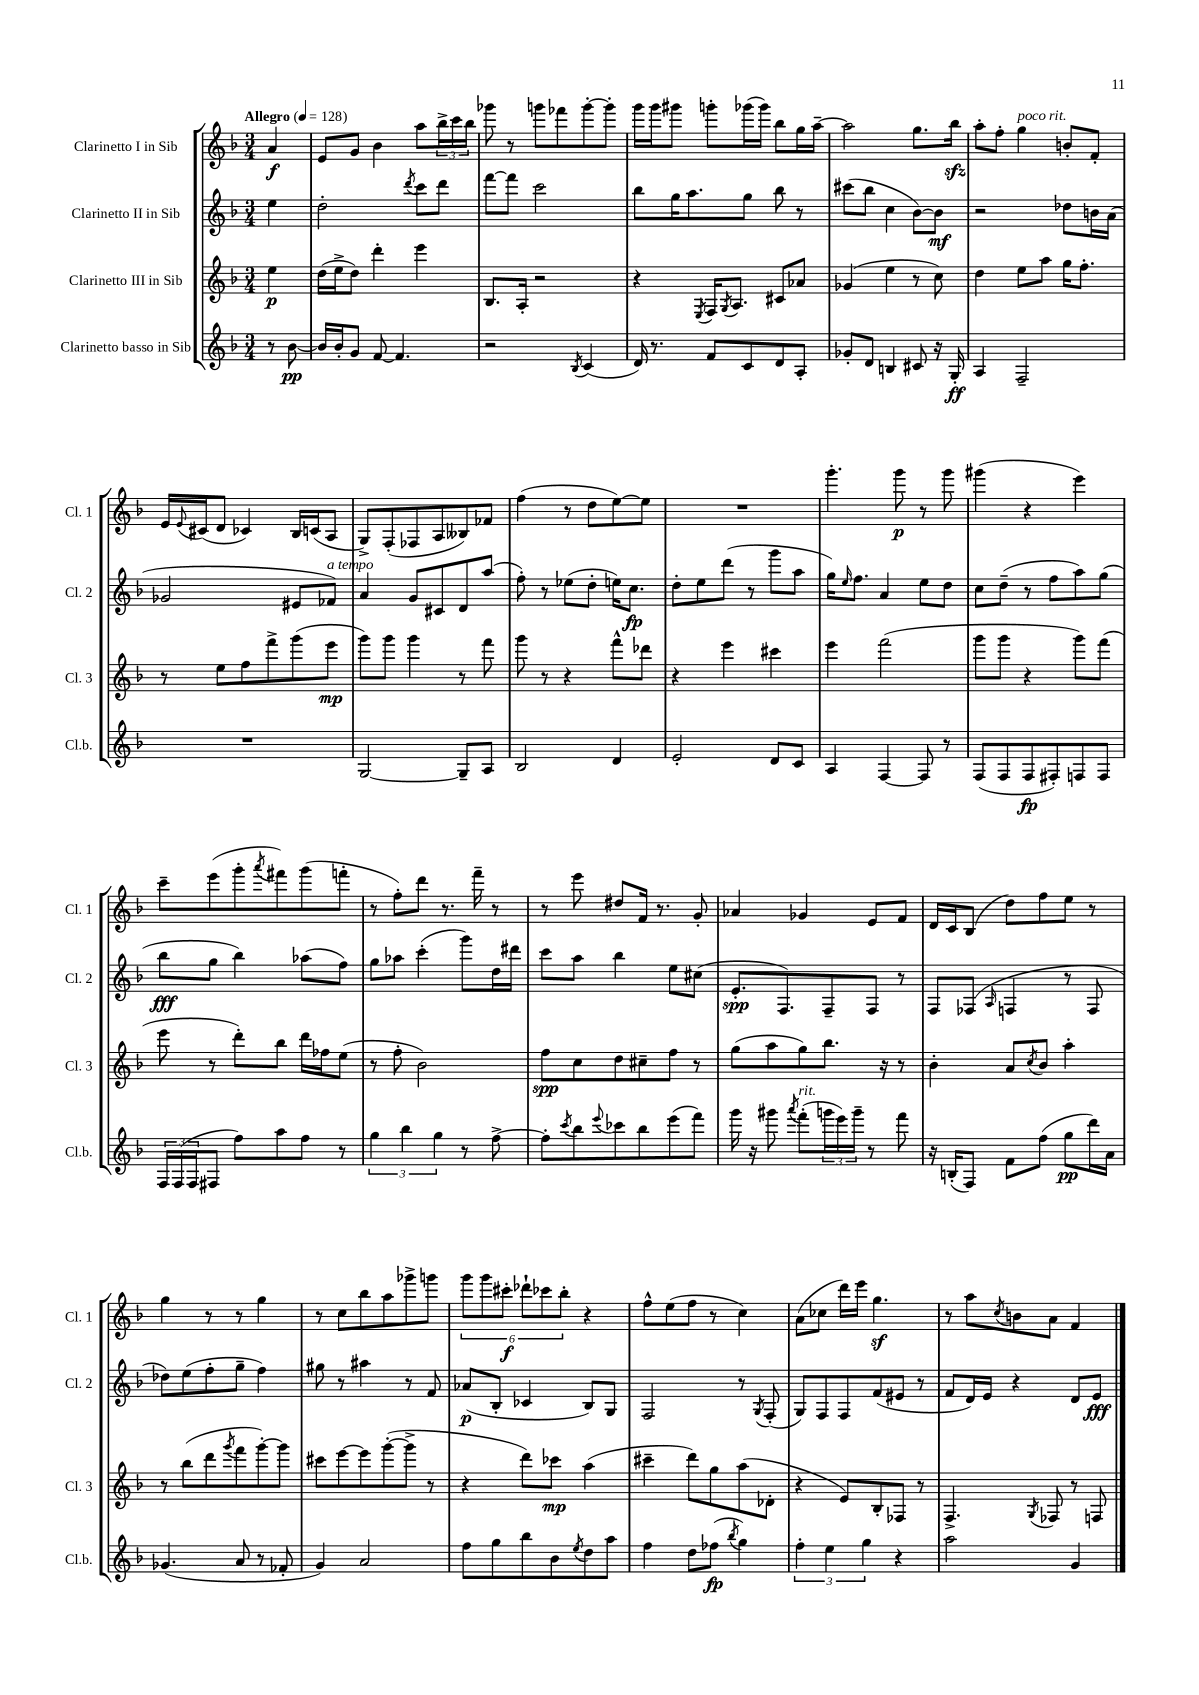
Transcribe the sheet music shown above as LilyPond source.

<<
\new StaffGroup <<
\new Staff = "s0" \with { instrumentName = "Clarinetto I in Sib" shortInstrumentName = "Cl. 1" } {
    \clef treble \key f \major \numericTimeSignature \time 3/4 \partial 4 \tempo "Allegro" 4 = 128
    a'4\f |
    e'8 g'8 bes'4 a''8 \tuplet 3/2 { bes''16-> c'''16 bes''16 } |
    ges'''8 r8 g'''8 fes'''8 g'''8~-. g'''8-. |
    g'''16 g'''16 gis'''8 g'''8-. ges'''16( ges'''16) bes''8 g''16 a''16~-- |
    a''2 g''8. bes''16\sfz |
    a''8-. f''8-. g''4^\markup { \italic "poco rit." } b'8-. f'8-. |
    e'16 \appoggiatura { e'8 } cis'16( d'8 ces'4) bes16 c'16( a8 |
    g8->) f8-.( fes8 a8 beses8) fes'8 |
    f''4( r8 d''8 e''8~) e''8 |
    R2. |
    g'''4.-. g'''8\p r8 g'''8 |
    gis'''4( r4 e'''4) |
    c'''8-- e'''8( g'''8-. \acciaccatura { a'''8 } fis'''8) g'''8( f'''8-. |
    r8 f''8-.) d'''8 r8. f'''16-- r8 |
    r8 e'''8 dis''8 f'16 r8. g'8-. |
    aes'4 ges'4 e'8 f'8 |
    d'16 c'16 bes8( d''8) f''8 e''8 r8 |
    g''4 r8 r8 g''4 |
    r8 c''8 bes''8 a''8 ges'''8-> g'''8 |
    \tuplet 6/4 { g'''8 g'''8 cis'''8-.\f des'''8-! ces'''8 bes''8-. } r4 |
    f''8-^ e''8( f''8 r8 c''4) |
    a'8( ces''8 d'''16) e'''16 g''4.\sf |
    r8 a''8 \acciaccatura { c''8 } b'8 a'8 f'4 \bar "|." |
}
\new Staff = "s1" \with { instrumentName = "Clarinetto II in Sib" shortInstrumentName = "Cl. 2" } {
    \clef treble \key f \major \numericTimeSignature \time 3/4 \partial 4
    e''4 |
    d''2-. \acciaccatura { d'''8 } c'''8 d'''8 |
    f'''8~ f'''8 c'''2 |
    bes''8 g''16 a''8. g''8 bes''8 r8 |
    cis'''8( bes''8 c''4 bes'8~) bes'8\mf |
    r2 des''8 b'16 a'16( |
    ges'2 eis'8 fes'8^\markup { \italic "a tempo" }) |
    a'4 g'8 cis'8 d'8 a''8( |
    f''8-.) r8 ees''8( d''8-. e''16) c''8.\fp |
    d''8-. e''8 d'''8( r8 g'''8 a''8 |
    g''16) \grace { e''16 } f''8. a'4 e''8 d''8 |
    c''8 d''8--( r8 f''8 a''8) g''8( |
    bes''8\fff g''8 bes''4) aes''8( f''8) |
    g''8 aes''8 c'''4-.( g'''8) d''16 dis'''16 |
    c'''8 a''8 bes''4 e''8 cis''8( |
    e'8.-.\spp f8.) f8-- f8 r8 |
    f8 fes8( \grace { a16 } f4 r8 f8 |
    des''8) e''8( f''8-. g''8-- f''4) |
    gis''8 r8 ais''4 r8 f'8 |
    aes'8\p( bes8-. ces'4 bes8) g8 |
    f2 r8 \acciaccatura { g8 } f8-.( |
    g8) f8 f8 f'8( eis'8 r8 |
    f'8 d'16) e'16 r4 d'8 e'8\fff \bar "|." |
}
\new Staff = "s2" \with { instrumentName = "Clarinetto III in Sib" shortInstrumentName = "Cl. 3" } {
    \clef treble \key f \major \numericTimeSignature \time 3/4 \partial 4
    e''4\p |
    d''16( e''16-> d''8) d'''4-. e'''4 |
    bes8. a16-. r2 |
    r4 \acciaccatura { e8 } f16 \acciaccatura { g8 } a8. cis'8 aes'8 |
    ges'4( e''4 r8 c''8) |
    d''4 e''8 a''8 g''16 f''8.-. |
    r8 e''8 f''8 f'''8-> g'''8( e'''8\mp |
    g'''8) g'''8 g'''4 r8 f'''8 |
    g'''8 r8 r4 f'''8-^ des'''8 |
    r4 e'''4 cis'''4 |
    e'''4 f'''2( |
    g'''8 g'''8 r4 g'''8) f'''8( |
    e'''8 r8 d'''8-.) bes''8 d'''16 fes''16 e''8( |
    r8 f''8-. bes'2) |
    f''8\spp c''8 d''8 cis''8-- f''8 r8 |
    g''8( a''8 g''8) bes''8. r16 r8 |
    bes'4-. a'8 \acciaccatura { c''8 } bes'8 a''4-. |
    r8 bes''8( d'''8 \acciaccatura { g'''8 } f'''8 g'''8~-.) g'''8 |
    cis'''8 e'''8~ e'''8 g'''8~-.( g'''8-> r8 |
    r4 d'''8) ces'''8\mp a''4( |
    cis'''4-- d'''8) g''8 a''8( des'8-. |
    r4 e'8) bes8-. fes8 r8 |
    f4.-> \acciaccatura { g8 } fes8 r8 f8 \bar "|." |
}
\new Staff = "s3" \with { instrumentName = "Clarinetto basso in Sib" shortInstrumentName = "Cl.b." } {
    \clef treble \key f \major \numericTimeSignature \time 3/4 \partial 4
    r8 bes'8~\pp |
    bes'16 bes'16-. g'8 f'8~ f'4. |
    r2 \acciaccatura { bes8 } c'4( |
    d'16) r8. f'8 c'8 d'8 a8-. |
    ges'8-. d'8 b4 cis'8 r16 g16-.\ff |
    a4 f2-- |
    R2. |
    g2~ g8-- a8 |
    bes2 d'4 |
    e'2-. d'8 c'8 |
    a4 f4~ f8 r8 |
    f8( f8 f8\fp fis8-.) f8 f8 |
    \tuplet 3/2 { f16 f16( f16 } fis8 f''8) a''8 f''8 r8 |
    \tuplet 3/2 { g''4 bes''4 g''4 } r8 f''8~-> |
    f''8-. \acciaccatura { c'''8 } bes''8 \appoggiatura { e'''8 } ces'''8 bes''8 e'''8( f'''8) |
    g'''16 r16 gis'''8 \acciaccatura { a'''8 } f'''8-.^\markup { \italic "rit." }( \tuplet 3/2 { g'''16 e'''16) g'''16-- } r8 f'''8 |
    r16 b16-.( f8) f'8 f''8( g''8\pp d'''16) a'16 |
    ges'4.( a'8 r8 fes'8-. |
    g'4) a'2 |
    f''8 g''8 bes''8 bes'8 \acciaccatura { e''8 } d''8 a''8 |
    f''4 d''8 fes''8\fp( \acciaccatura { bes''8 } g''4) |
    \tuplet 3/2 { f''4-. e''4 g''4 } r4 |
    a''2 g'4 \bar "|." |
}
>>
>>
\layout { \context { \Score \remove "Bar_number_engraver" } }
